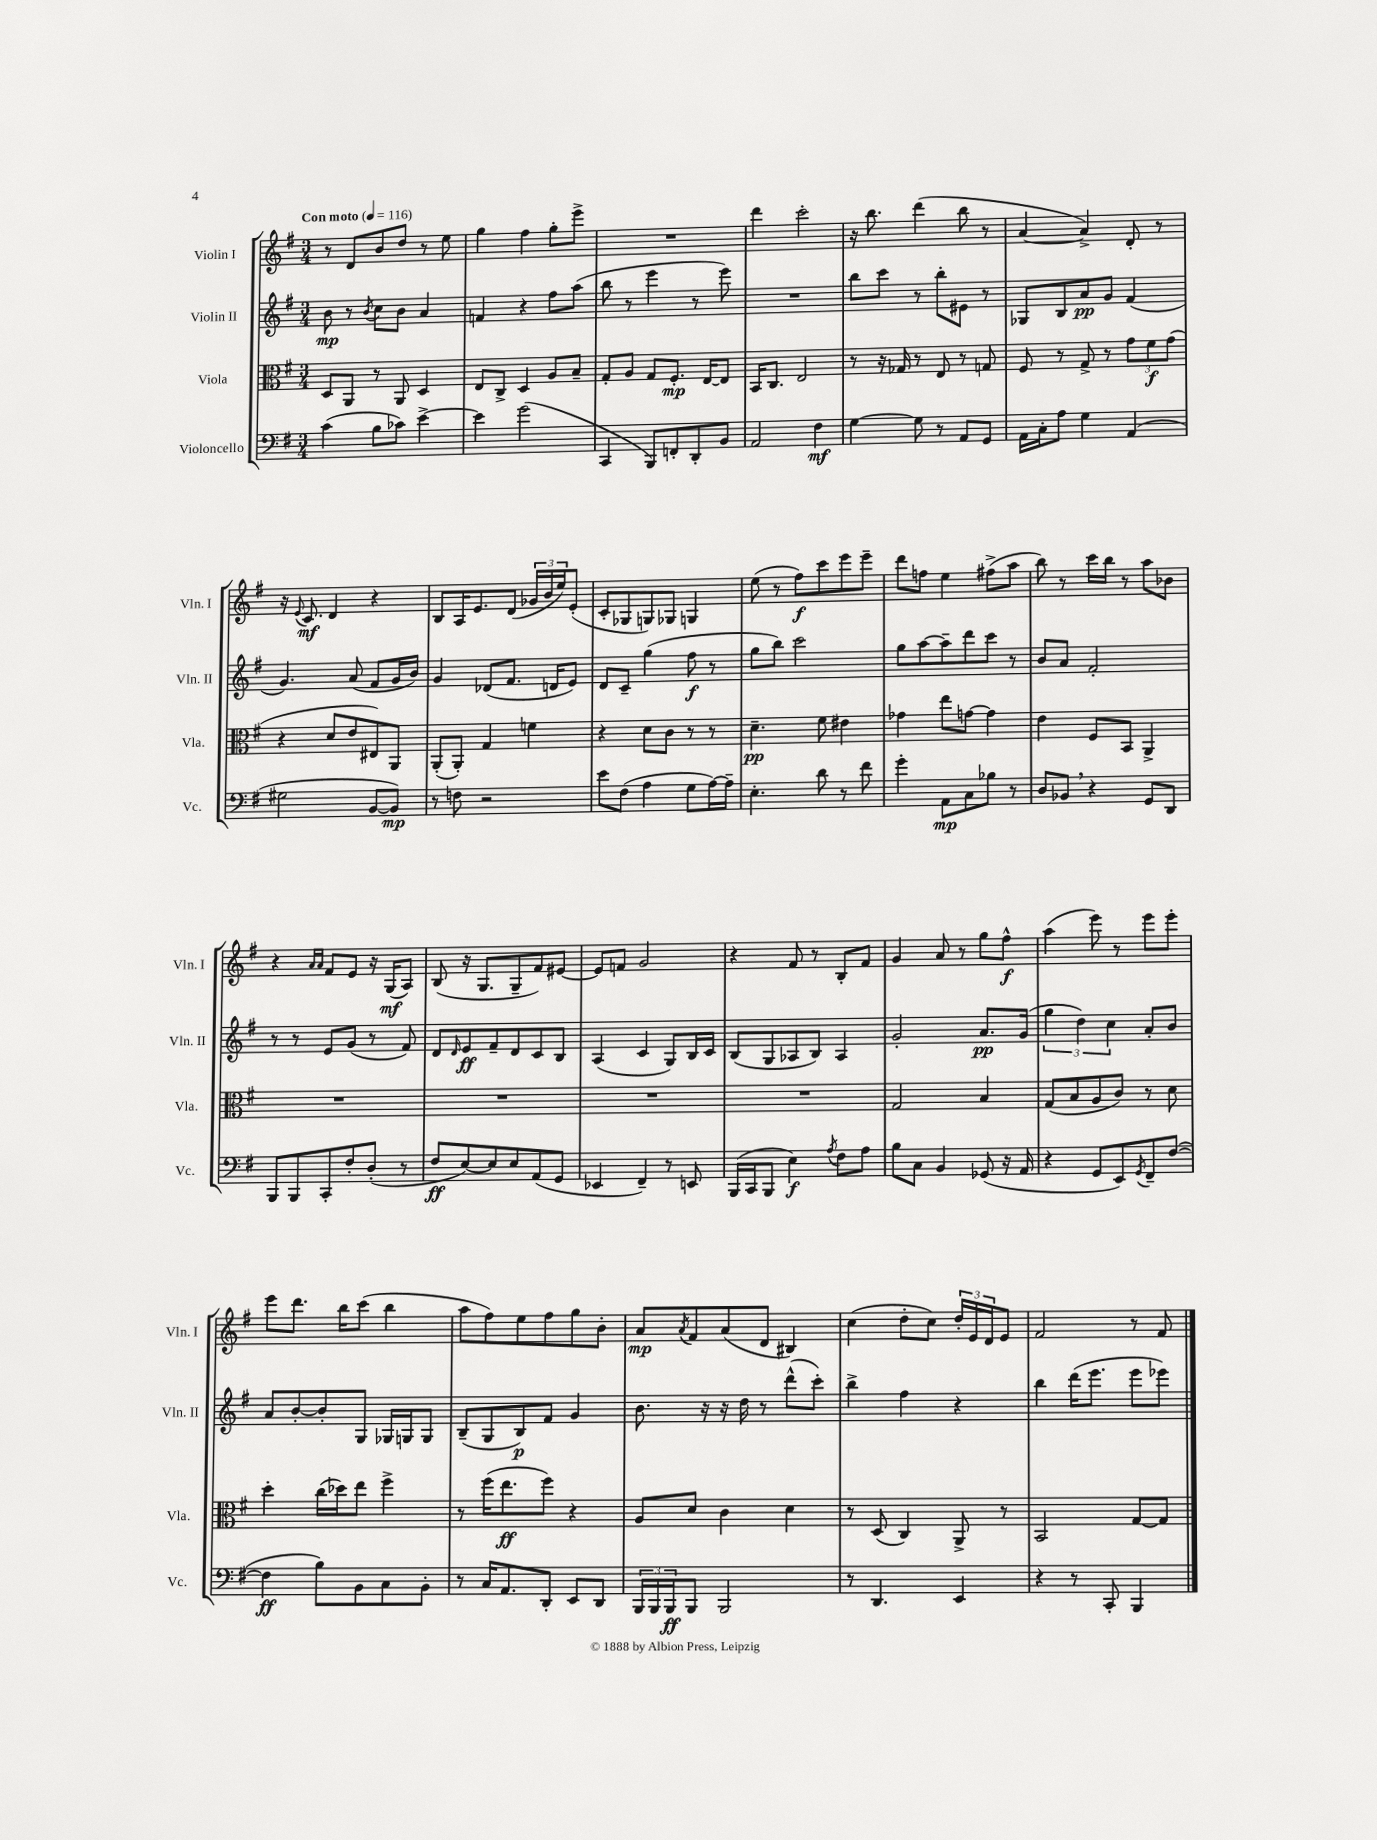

**kern	**kern	**kern	**kern
*staff4	*staff3	*staff2	*staff1
*clefF4	*clefC3	*clefG2	*clefG2
*k[f#]	*k[f#]	*k[f#]	*k[f#]
*M3/4	*M3/4	*M3/4	*M3/4
*MM116	*MM116	*MM116	*MM116
(4c	8D	8b	8r
.	8AA	8r	8d
.	.	8qb	.
8B	8r	8cc	8b
8c-)	8AA	8b	8dd
[4e^	4D	4a	8r
.	.	.	8ee
=	=	=	=
4e]	8E	4f	4gg
.	8C^	.	.
(2g	4D	4r	4ff#
.	8A	8ff#	8gg'
.	8B~	(8aa	8eee^
=	=	=	=
4CC	8G'	8bb	2.r
.	8A	8r	.
8BBB)	8G	4eee	.
8FF'	8.F#'	.	.
8DD'	.	8r	.
.	[16E	.	.
8BB	8E]	8eee)	.
=	=	=	=
2AA	16BB	2.r	4ddd
.	8.C	.	.
.	2E	.	2ccc'
4F#	.	.	.
=	=	=	=
[4G	8r	8bb	16r
.	.	.	8.bb
.	16r	8ccc	.
.	16G-	.	.
8G]	8r	8r	(4ddd
8r	8E	8bb'	.
8AA	8r	8e#	8bb
8GG	8G	8r	8r
=	=	=	=
16AA	8F#	8G-	[4a
16C'	.	.	.
8A	8r	8B	.
4G	8G^	8a	4a^])
.	8r	8g	.
(4AA	12g	(4f#	8d'
.	12f#	.	.
.	.	.	8r
.	(12g	.	.
=	=	=	=
2G#	4r	4.g)	16r
.	.	.	8qqe
.	.	.	8.c
.	8d	.	4d
.	8e	(8a	.
[8BB	8E#)	8f#	4r
8BB])	8AA	16g	.
.	.	16b)	.
=	=	=	=
8r	(8AA'	4g	8B
8F	8AA')	.	16A
.	.	.	8.e
2r	4G	(8d-	.
.	.	8.f#	(8d
.	4f	.	24g-
.	.	.	24b
.	.	16d	.
.	.	.	24ee)
.	.	8e)	(8e'
=	=	=	=
8e	4r	8d	8c'
(8F#	.	8c~	8G-
4A	8d	(4gg	8G)
.	8c	.	8G-
8G	8r	8ff#	4G
[16A)	8r	8r	.
16A~]	.	.	.
=	=	=	=
4.E'	4.d~	8gg	(8ee
.	.	8bb)	8r
.	.	2ccc	8ff#)
8d	8f#	.	8ccc
8r	4e#	.	8eee
8f#	.	.	8eee~
=	=	=	=
4g'	4g-	8gg	8ddd
.	.	[8aa	8ff
8AA	8ee	8aa~]	4ee
8C	[8g	8ddd	.
8B-	4g]	8ccc	(8ff#^
8r	.	8r	8aa
=	=	=	=
8D	4e	8b	8bb)
8BB-	.	8a	8r
4r	8F#	2f#'	16ccc
.	.	.	16bb
.	8BB	.	8r
8GG	4AA^	.	8aa
8DD	.	.	8b-
=	=	=	=
8BBB	2.r	8r	4r
8BBB	.	8r	.
.	.	.	16qqa
.	.	.	16qqa
8CC'	.	8e	8f#
8F#'	.	(8g	8e
(8D'	.	8r	16r
.	.	.	(16G
8r	.	8f#)	8A)
=	=	=	=
8F#	2.r	8d	(8B
.	.	16qqd	.
[8E)	.	8e	16r
.	.	.	8.G
8E]	.	8f#~	.
8E	.	8d	8G~
(8AA	.	8c	8f#)
8GG	.	8B	[8e#
=	=	=	=
4EE-	2.r	(4A	8e#]
.	.	.	8f
4FF#~)	.	4c	2g
8r	.	8G)	.
8EE	.	16B	.
.	.	16c	.
=	=	=	=
(16BBB	2.r	(8B	4r
16CC	.	.	.
8BBB	.	8G	.
4E)	.	8A-	8f#
.	.	8B)	8r
8qA	.	.	.
8F#	.	4A-	8B'
8A	.	.	8f#
=	=	=	=
8B	2G	2g'	4g
8C	.	.	.
4BB	.	.	8a
.	.	.	8r
(8GG-	4B	8.a	8gg
16r	.	.	8ff#^^
16AA	.	(16g	.
=	=	=	=
4r	(8G	6gg	(4aa
.	8B	.	.
.	.	6dd)	.
8GG	8A	.	8eee)
.	.	6cc	.
8EE)	8c)	.	8r
8qGG	.	.	.
8FF#~	8r	8a'	8eee
([8F#	8d	8b	8eee'
=	=	=	=
4F#]	4dd'	8a	8eee
.	.	[8b'	8.ddd
8B)	(16cc	8b']	.
.	16dd-)	.	16bb
8BB	8ee	8G	(8ccc
8C	4ff#^	16G-	4bb
.	.	16G	.
8BB'	.	8G	.
=	=	=	=
8r	8r	(8B~	8aa
16C	(16ff#	8G	8ff#)
8.AA	8.ee	.	.
.	.	8B)	8ee
8DD'	8ff#)	8f#	8ff#
8EE	4r	4g	8gg
8DD	.	.	8b'
=	=	=	=
24BBB	8A	8.b	8a
24BBB	.	.	.
24BBB	.	.	.
.	.	.	8qa
8BBB	8d	.	8f#
.	.	16r	.
2BBB	4c	16r	(8a
.	.	16dd	.
.	.	8r	8d
.	4d	(8ddd^^	4B#)
.	.	8ccc')	.
=	=	=	=
8r	8r	4bb^	(4cc
4.DD	(8D	.	.
.	4C)	4ff#	8dd'
.	.	.	8cc)
4EE	8AA^	4r	24dd'
.	.	.	24e
.	.	.	24d
.	8r	.	8e
=	=	=	=
4r	2BB	4bb	2f#
8r	.	(16ddd	.
.	.	8.eee	.
8CC'	.	.	.
4BBB	[8G	8eee	8r
.	8G]	8eee-)	8f#
==	==	==	==
*-	*-	*-	*-
